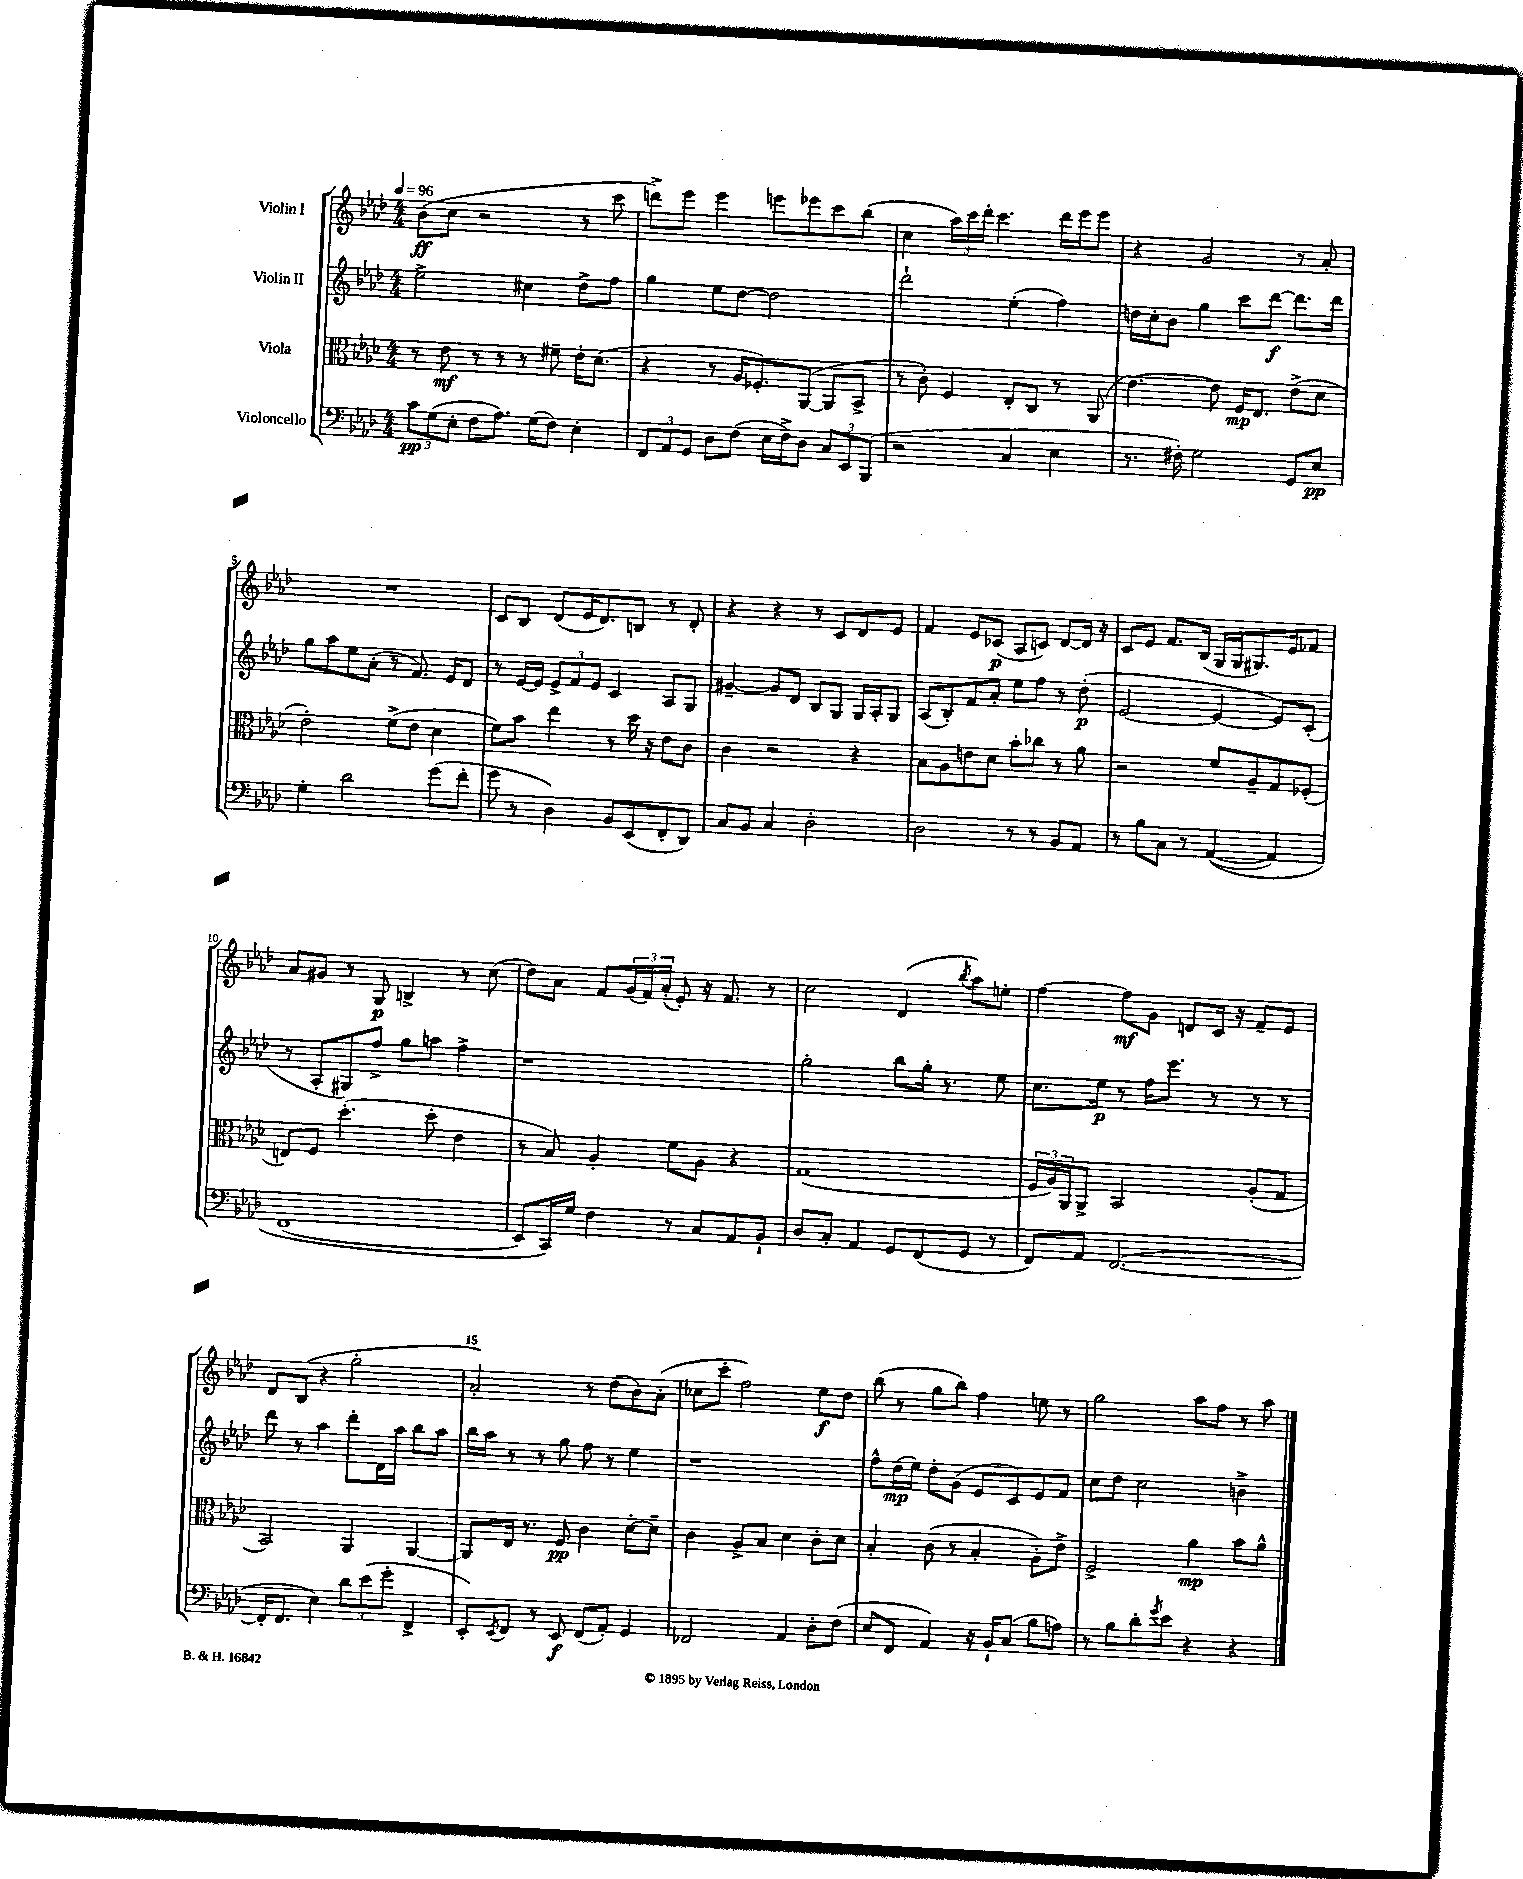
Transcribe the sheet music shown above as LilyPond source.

<<
\new StaffGroup <<
\new Staff = "s0" \with { instrumentName = "Violin I" } {
    \clef treble \key aes \major \numericTimeSignature \time 4/4 \tempo 4 = 96
    bes'8\ff( c''8 r2 r8 c'''8 |
    d'''8->) ees'''8 ees'''4 e'''8 ees'''8 c'''8 bes''8( |
    c''4 \tuplet 3/2 { aes''16) c'''16 des'''16-. } c'''4. des'''16 ees'''16 ees'''8 |
    r4 g'2 r8 aes'8-. |
    R1 |
    c'8 bes8 des'8( ees'16 des'8.) b8 r8 des'8-. |
    r4 r4 r8 c'8 des'8 ees'8 |
    f'4 ees'8 ces'8\p( aes8 c'8) des'8~ des'16 r16 |
    c'8 ees'8 f'8. bes16( g16 g16 gis8.) ees'16 fes'8 |
    aes'8 gis'8 r8 g8\p b4-> r8 c''8( |
    des''8) aes'8 f'8 \tuplet 3/2 { g'16( f'16) aes'16-.( } ees'8-.) r16 f'8. r8 |
    c''2 des'4( \acciaccatura { bes''8 } aes''8) e''8-. |
    f''4~ f''8\mf g'8 d'8 c'16 r16 f'8-- ees'8 |
    des'8 bes8( r4 g''2-. |
    aes'2-.) r8 des''8( bes'8) aes'8-.( |
    ces''8 c'''8-. f''2) ees''8\f des''8 |
    bes''8( r8 g''8 bes''8) f''4 e''8 r8 |
    g''2 aes''8 f''8 r8 aes''8 \bar "|." |
}
\new Staff = "s1" \with { instrumentName = "Violin II" } {
    \clef treble \key aes \major \numericTimeSignature \time 4/4
    ees''2-> cis''4 des''8-> f''8 |
    g''4 ees''8 des''8~ des''2 |
    des'''2-! ees''4-.( f''4) |
    d''16 c''16-. bes'8 g''4 c'''8 des'''8~\f des'''8. des'''16 |
    g''8 aes''8 ees''8 aes'8-.( r8 f'8.) ees'16 des'8 |
    r8 ees'16~ ees'16 \tuplet 3/2 { ees'8-> f'8 ees'8 } c'4 aes8 g8 |
    gis'4~-- gis'8 des'8 bes8 g8 g16 aes16-. g8 |
    aes8( bes8-.) f'8 aes'8-. ees''8 f''8 r8 des''8-.\p( |
    ees'2~ ees'4~ ees'8) c'8-.( |
    r8 aes8-. gis8) f''8-> g''8 a''8 f''4-> |
    r1 |
    g''2-. bes''8 g''16-. r8. ees''8 |
    c''8. ees''16\p r8 f''16 ees'''8. r8 r8 r8 |
    des'''8 r8 aes''4 des'''8-. des'16 aes''16 bes''8 aes''8 |
    bes''16 aes''16 r8 r8 g''8 f''8 r8 ees''4 |
    r1 |
    f''8-^ des''16\mp( ees''16) des''8-. g'8( ees'8 c'8) ees'8 f'8 |
    c''8 des''8 c''2 b'4-> \bar "|." |
}
\new Staff = "s2" \with { instrumentName = "Viola" } {
    \clef alto \key aes \major \numericTimeSignature \time 4/4
    r8 ees'8\mf r8 r8 r8 fis'8-- ees'16-. des'8.( |
    r4 r8 aes16 fes8.-.) aes,8~( aes,8 bes,8-> |
    r8 c'8-.) f4 ees8-. c8 r8 aes,8( |
    ees'4.~) ees'8 f16\mp ees8. ees'8->( des'8 |
    ees'2-.) f'8->( ees'8 des'4 |
    f'8) bes'8 ees''4 r8 des''16 r16 ees'8 c'8 |
    c'4 r2 r4 |
    bes8 aes8 e'8 des'8 bes'8-. ces''8 r8 aes'8 |
    r2 f'8 aes8-- g8 fes8-.( |
    e8) f8 des''4.-.( des''8-. ees'4 |
    r8 bes8) aes4-. f'8 aes8 r4 |
    g1( |
    \tuplet 3/2 { f16 aes16) aes,16 } aes,8-> bes,2 aes8-.( g8 |
    bes,2) aes,4 aes,4~ |
    aes,8 ees16 r8. f8\pp c'4 des'8~-. des'8-- |
    c'4 aes8-> bes8 des'4 c'8-. des'8 |
    bes4-. c'8( r8 bes4-. aes8-.) ees'8-> |
    f2-> aes'4\mp bes'8 aes'8-^ \bar "|." |
}
\new Staff = "s3" \with { instrumentName = "Violoncello" } {
    \clef bass \key aes \major \numericTimeSignature \time 4/4
    \tuplet 3/2 { c'8\pp g8( ees8-. } f8 aes8.) g16( f8) ees4-. |
    \tuplet 3/2 { f,8 aes,8 g,8 } des8 f8( ees16 f16->) des8 \tuplet 3/2 { c8 ees,8 bes,,8( } |
    r2 c4 ees4 |
    r8. fis16-.) g2 g,8 ees8\pp |
    g4-. des'2 g'8( f'8-. |
    g'8 r8 des4) bes,8 ees,8( f,8-. des,8) |
    c8 bes,8 c4 des2-. |
    des2 r8 r8 bes,8 aes,8 |
    r8 bes8 c8 r8 aes,4~(\( aes,4) |
    f,1( |
    ees,8) c,16\) g16 f4 r8 c8 aes,8 bes,8-! |
    des8 c8-. aes,4 g,8 f,8( g,8 r8 |
    f,8) aes,8 f,2.~( |
    f,16-. f,8. ees4) \tuplet 3/2 { des'8 ees'8( g'8-. } f,4-> |
    ees,8-.) \acciaccatura { ees,8 } f,8 r8 ees,8\f f,8( aes,8-.) g,4 |
    fes,2 aes,4 des8-. f8( |
    ees8 f,8 aes,4) r16 bes,16-! c8( bes8 a8) |
    r8 bes8 des'8-. \acciaccatura { g'8 } ees'8 r4 r4 \bar "|." |
}
>>
>>
\layout { \context { \Score \override BarNumber.break-visibility = ##(#f #t #t) barNumberVisibility = #(every-nth-bar-number-visible 5) } }
